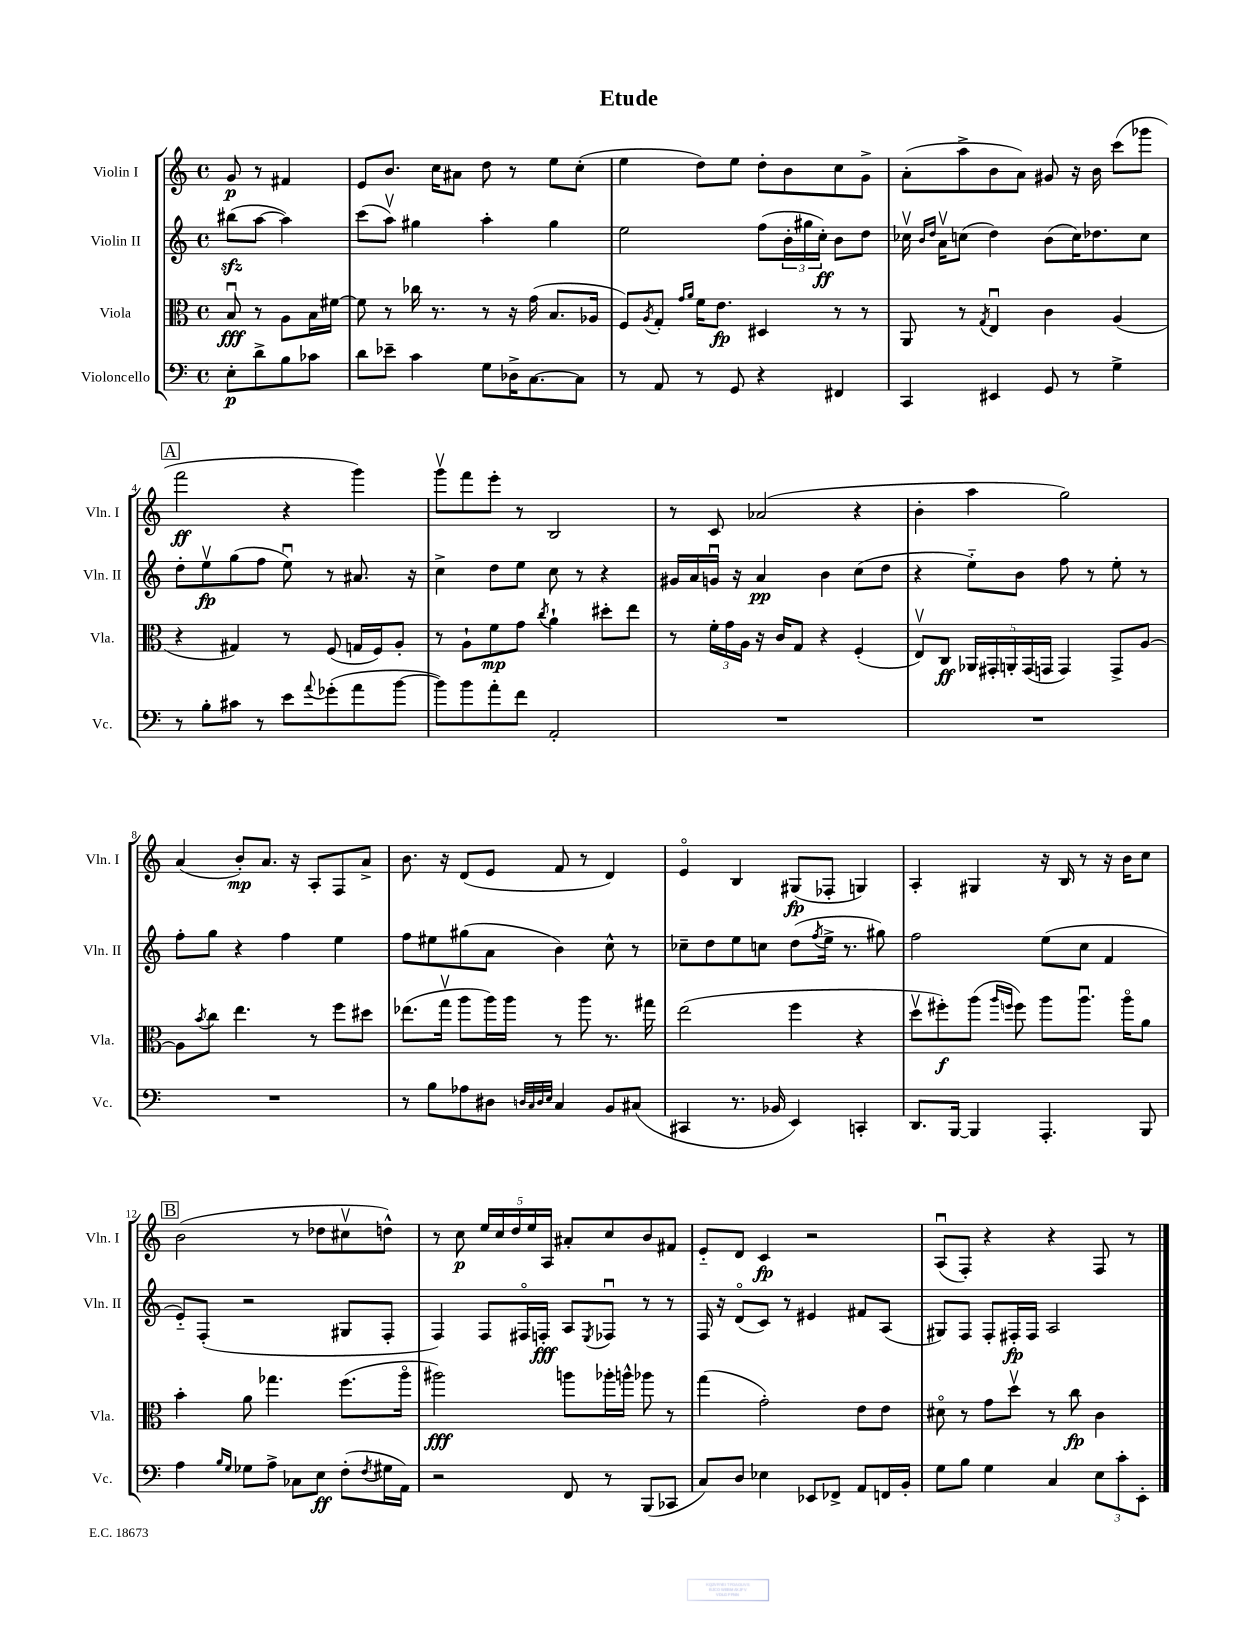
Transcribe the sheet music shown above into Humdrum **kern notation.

**kern	**kern	**kern	**kern
*staff4	*staff3	*staff2	*staff1
*clefF4	*clefC3	*clefG2	*clefG2
*k[]	*k[]	*k[]	*k[]
*M4/4	*M4/4	*M4/4	*M4/4
*met(c)	*met(c)	*met(c)	*met(c)
8E'	8Bu	(8bb#	8g
8d^	8r	[8aa	8r
8B	8A	4aa])	4f#
8c-	16B	.	.
.	[16f#	.	.
=	=	=	=
8d	8f#]	(8ccc	8e
8e-~	8r	8aav)	8.b
4c	16cc-	4gg#	.
.	8.r	.	16cc
.	.	.	8a#
8G	8r	4aa'	8dd
16D-^	16r	.	8r
[8.C	(16g	.	.
.	8.B	4gg#	8ee
8C]	.	.	(8cc'
.	16A-	.	.
=	=	=	=
8r	8F)	2ee	4ee
.	8qA	.	.
8AA	8G'	.	.
.	16qqg	.	.
.	16qqa	.	.
8r	16f	.	8dd)
.	8.e	.	.
8GG	.	.	8ee
4r	4D#	(8ff	8dd'
.	.	24b'	8b
.	.	24gg#	.
.	.	24cc')	.
4FF#	8r	8b	8cc
.	8r	8dd	8g^
=	=	=	=
4CC	8AA	16cc-v	(8a'
.	.	16qqb	.
.	.	16qqdd	.
.	.	16av	.
.	8r	(8cc	8aa^
.	8qG	.	.
4EE#	4Eu	4dd)	8b
.	.	.	8a)
8GG	4c	(8b	8g#
8r	.	16cc)	16r
.	.	8.dd-	16b
4G^	(4A	.	(8ccc
.	.	8cc	8ggg-
=	=	=	=
8r	4r	8dd'	2fff
8B'	.	8eev	.
8c#	4G#)	(8gg	.
8r	.	8ff	.
8e	8r	8eeu)	4r
8qqa	.	.	.
(8g-'	(8F	8r	.
8a	16G	8.a#	4ggg)
.	16F)	.	.
[8b	8A'	.	.
.	.	16r	.
=	=	=	=
8b])	8r	4cc^	8gggv
8b	8A`	.	8fff
8a'	8f	8dd	8eee'
8f	8g	8ee	8r
.	8qcc	.	.
2AA'	4a`	8cc	2B
.	.	8r	.
.	8dd#'	4r	.
.	8ee	.	.
=	=	=	=
1r	8r	16g#	8r
.	.	16a	.
.	24f'	16gu	8c
.	24g	.	.
.	.	16r	.
.	24A	.	.
.	16r	4a	(2a-
.	16c	.	.
.	8G	.	.
.	4r	4b	.
.	(4F'	(8cc	4r
.	.	8dd	.
=	=	=	=
1r	8Ev)	4r	4b'
.	8C	.	.
.	20AA-	8ee'~)	4aa
.	20GG#'	.	.
.	20AA'	.	.
.	.	8b	.
.	(20GG#	.	.
.	20GG	.	.
.	4GG)	8ff	2gg)
.	.	8r	.
.	8GG^	8ee'	.
.	[8A	8r	.
=	=	=	=
1r	8A]	8ff'	(4a
.	8qb	.	.
.	8cc	8gg	.
.	4.ee	4r	8b')
.	.	.	8.a
.	.	4ff	.
.	.	.	16r
.	8r	.	8A'
.	8ff	4ee	8F
.	8dd#	.	8a^
=	=	=	=
8r	(8.ee-	8ff	8.b
8B	.	8ee#	.
.	16ggv	.	16r
8A-	8aa	(8gg#	(8d
8D#	16aa)	8a	8e
.	16aa	.	.
32qqD	.	.	.
32qqC	.	.	.
32qqD	.	.	.
32qqE	.	.	.
4C	8r	4b)	8f
.	8aa	.	8r
8BB	8.r	8cc^^	4d)
(8C#	.	8r	.
.	16gg#	.	.
=	=	=	=
4CC#	(2ee	8cc-~	4eo
.	.	8dd	.
8.r	.	8ee	4B
.	.	8cc	.
16BB-	.	.	.
4EE)	4ff	(8dd	(8G#
.	.	8qff	.
.	.	16ee^	8F-'
.	.	8.r	.
4CC'	4r	.	4G)
.	.	8gg#)	.
=	=	=	=
8.DD	8ddv	2ff	4A'
.	8ff#')	.	.
[16BBB	.	.	.
4BBB]	(8aa	.	4G#
.	16qqaa	.	.
.	16qqff	.	.
.	8ff)	.	.
4.AAA'	8aa	(8ee	16r
.	.	.	16B
.	8.aau	8cc	8r
.	.	4f	16r
.	16aao	.	16b
8BBB	8a	.	8cc
=	=	=	=
4A	4b'	8e'~)	(2b
.	.	(8F'	.
16qqB	.	.	.
16qqG	.	.	.
8G-	8a	2r	.
8A^	4.gg-	.	.
8C-	.	.	8r
8E	.	.	8dd-
(8F'	(8.ff	8G#	8cc#v
8qF	.	.	.
16G#	.	8F'	8dd^^)
16AA)	16aao	.	.
=	=	=	=
2r	2aa#)	4F)	8r
.	.	.	8cc
.	.	8F	20ee
.	.	.	20cc
.	.	.	20dd
.	.	16F#o	.
.	.	.	20ee
.	.	16F'	.
.	.	.	20A
8FF	8aa	8A	8a#'
.	.	8qE	.
8r	16aa-'	8F-u	8cc
.	16aa^^	.	.
(8BBB	8aa-	8r	8b
8CC-	8r	8r	8f#
=	=	=	=
8C)	(4gg	16F	8e'~
.	.	16r	.
8D	.	(8do	8d
4E-	2g')	8c)	4c
.	.	8r	.
8EE-	.	4e#	2r
8FF-^	.	.	.
8AA	8e	8f#	.
16FF	8e	(8A	.
16BB'	.	.	.
=	=	=	=
8G	8d#o	8G#)	(8Au
8B	8r	8F	8F')
4G	8g	8F'	4r
.	8ddv	16F#'	.
.	.	16F#	.
4C	8r	2A	4r
.	8cc	.	.
12E	4c	.	8F
12c'	.	.	.
.	.	.	8r
12EE'	.	.	.
==	==	==	==
*-	*-	*-	*-
